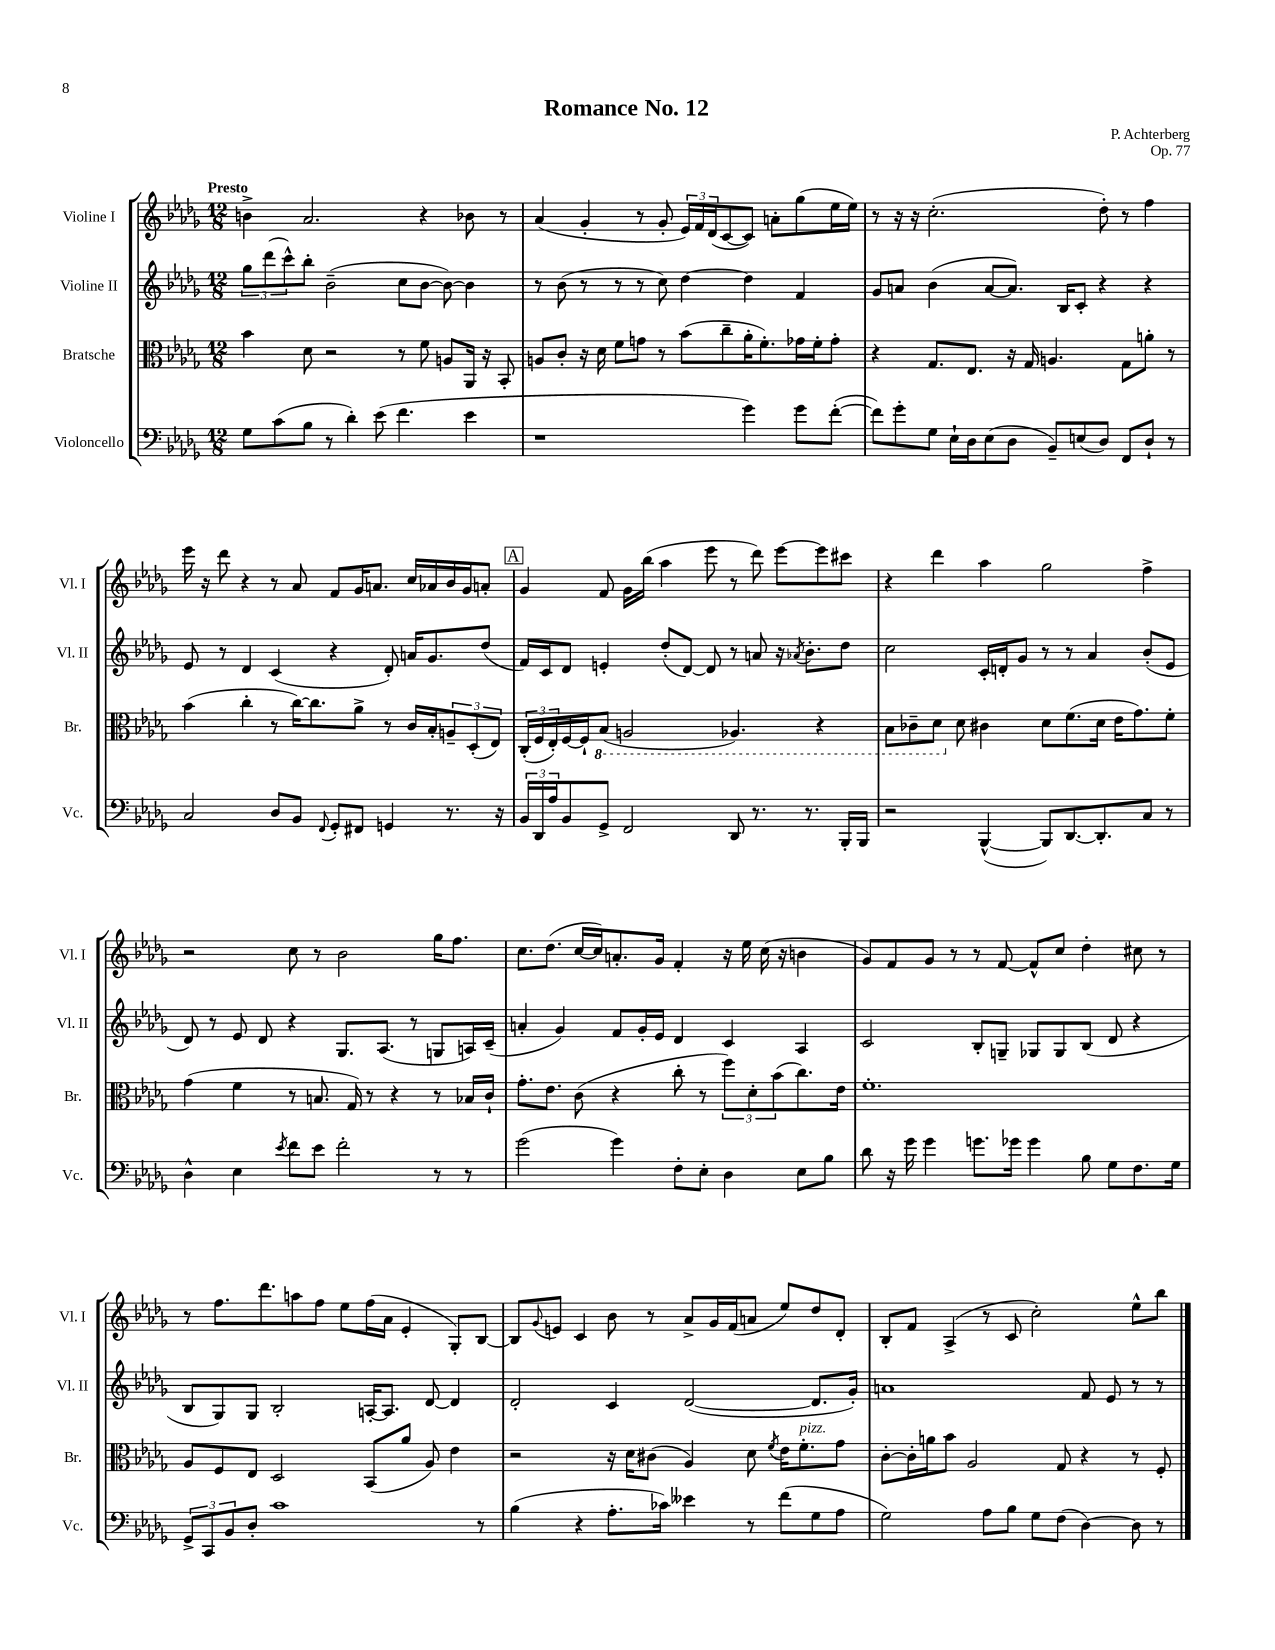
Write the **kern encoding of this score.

**kern	**kern	**kern	**kern
*staff4	*staff3	*staff2	*staff1
*clefF4	*clefC3	*clefG2	*clefG2
*k[b-e-a-d-g-]	*k[b-e-a-d-g-]	*k[b-e-a-d-g-]	*k[b-e-a-d-g-]
*M12/8	*M12/8	*M12/8	*M12/8
8G-	4b-	12gg-	4b^
.	.	(12ddd-	.
(8c	.	.	.
.	.	12ccc^^)	.
8B-	8d-	8bb-'	2.a-
8r	2r	(2b-~	.
4d-')	.	.	.
(8e-	.	.	.
4.f	8r	8cc	.
.	8f	[8b-	4r
.	8A	8b-_)	.
4e-	16AA-	4b-]	8b-
.	16r	.	.
.	8BB-'	.	8r
=	=	=	=
1r	8A	8r	(4a-
.	8c'	(8b-	.
.	16r	8r	4g-'
.	16d-	.	.
.	8f	8r	.
.	8g	8r	8r
.	8r	8cc)	8g-'
.	(8b-	[4dd-	24e-)
.	.	.	24f
.	.	.	(24d-
.	8cc~	.	[8c
4g-)	16a-'	4dd-]	8c])
.	8.f')	.	.
.	.	.	8a'
8g-	16g-	4f	(8gg-
.	16f'	.	.
([8f'	8g-'	.	16ee-
.	.	.	16ee-)
=	=	=	=
8f])	4r	8g-	8r
8g-'	.	8a	16r
.	.	.	16r
8G-	8.G-	(4b-	(2.cc'
16E-`	.	.	.
16D-	8.E-	.	.
(8E-	.	[8a	.
8D-	16r	8.a])	.
.	16G-	.	.
8BB-~)	4.A	.	.
.	.	16B-	.
(8E	.	8c'	.
8D-)	.	4r	8dd-')
8FF	8G-	.	8r
8D-`	8a'	4r	4ff
8r	8r	.	.
=	=	=	=
2C	(4b-	8e-	16eee-
.	.	.	16r
.	.	8r	8ddd-
.	4cc'	4d-	4r
8D-	8r	(4c	8r
8BB-	[16cc)	.	8a-
.	8.cc]	.	.
8qqFF	.	.	.
8GG-'	.	4r	8f
8FF#	8a-^	.	16g-
.	.	.	8.a
4GG	8r	8d-')	.
.	16c	16a	16cc
.	16B-'	8.g-	16a-
8.r	12A~	.	16b-
.	.	.	16g-
.	(12D-'	.	.
.	.	(8dd-	8a'
.	12E-)	.	.
16r	.	.	.
=	=	=	=
24BB-	(24C'	16f)	4g-
24DD-	24F	.	.
.	.	16c	.
24A-	24E-')	.	.
8BB-	[16F	8d-	.
.	16F`]	.	.
8GG-^	(8BB-	4e'	8f
2FF	2AA	.	16g-
.	.	.	(16bb-
.	.	(8dd-'	4aa-
.	.	[8d-)	.
.	.	8d-]	8eee-
8DD-	4.AA-)	8r	8r
8.r	.	8a	8ddd-)
.	.	16r	[8eee-
.	.	8qa-	.
8.r	.	8.b-'	.
.	4r	.	8eee-]
16BBB-'	.	8dd-	8ccc#
16BBB-	.	.	.
=	=	=	=
2r	8BB-	2cc	4r
.	8C-~	.	.
.	8D-	.	4ddd-
.	8d-	.	.
([4BBB-^^	4c#	16c'	4aa-
.	.	16d'	.
.	.	8g-	.
8BBB-])	8d-	8r	2gg-
[8.DD-	(8.f	8r	.
.	.	4a-	.
8.DD-']	16d-	.	.
.	16e-	.	.
.	8.g-)	.	.
8C	.	(8b-'	4ff^
8r	8f'	8e-	.
=	=	=	=
4D-^^	(4g-	8d-)	2r
.	.	8r	.
4E-	4f	8e-	.
.	.	8d-	.
8qe-	.	.	.
8f	8r	4r	8cc
8e-	8.B	.	8r
2f'	.	8.G-	2b-
.	16G-)	.	.
.	8r	.	.
.	.	(8.A-	.
.	4r	.	.
.	.	8r	.
8r	8r	8G	16gg-
.	.	.	8.ff
8r	16B-	16A)	.
.	16c`	(16c~	.
=	=	=	=
(2g-	8.g-'	4a'	8.cc
.	8.e-	.	(8.dd-
.	.	4g-)	.
.	(8c	.	[16cc
.	.	.	16cc])
4g-)	4r	8f	8.a'
.	.	16g-'	.
.	.	16e-	16g-
8F'	8cc'	4d-	4f'
8E-'	8r	.	.
4D-	12ff)	4c	16r
.	.	.	16ee-
.	12d-'	.	.
.	.	.	(16cc
.	(12b-	.	.
.	.	.	16r
8E-	8.cc)	4A-	4b
8B-	.	.	.
.	16e-	.	.
=	=	=	=
8d-	1.f'	2c	8g-)
16r	.	.	8f
16g-	.	.	.
4g-	.	.	8g-
.	.	.	8r
8.g	.	8B-'	8r
.	.	8G~	[8f
16g-	.	.	.
4g-	.	8G-	8f^^]
.	.	8G-	8cc
8B-	.	(8B-	4dd-'
8G-	.	8d-	.
8.F	.	4r	8cc#
.	.	.	8r
16G-	.	.	.
=	=	=	=
12GG-^	8A-	8B-	8r
12CC	.	.	.
.	8F	8G-)	8.ff
12BB-	.	.	.
8D-'	8E-	8G-	.
.	.	.	8.ddd-
1c	2D-	2B-'	.
.	.	.	8aa
.	.	.	8ff
.	.	.	8ee-
.	(8BB-	[16A'	(16ff
.	.	8.A]	16a-
.	8a-	.	4e-'
.	8A-)	[8d-	.
.	4e-	4d-]	8G-')
8r	.	.	[8B-
=	=	=	=
(4B-	2r	2d-'	8B-]
.	.	.	8qqg-
.	.	.	8e
4r	.	.	4c
8.A-'	16r	4c	8b-
.	16d-	.	.
.	(8c#	.	8r
16c-)	.	.	.
4e--	4A-)	([2d-	8a-^
.	.	.	16g-
.	.	.	(16f
8r	8d-	.	8a
.	8qf	.	.
(8f	16e-	.	8ee-)
.	8.f'	.	.
8G-	.	8.d-]	8dd-
8A-	8g-	.	8d-'
.	.	16g-')	.
=	=	=	=
2G-)	[8c'	1a	8B-'
.	16c']	.	8f
.	16a	.	.
.	8b-	.	(4A-^
.	2A-	.	.
8A-	.	.	8r
8B-	.	.	8c
8G-	.	.	2cc')
(8F	8G-	.	.
[4D-)	4r	8f	.
.	.	8e-	.
8D-]	8r	8r	8ee-^^
8r	8F'	8r	8bb-
==	==	==	==
*-	*-	*-	*-
